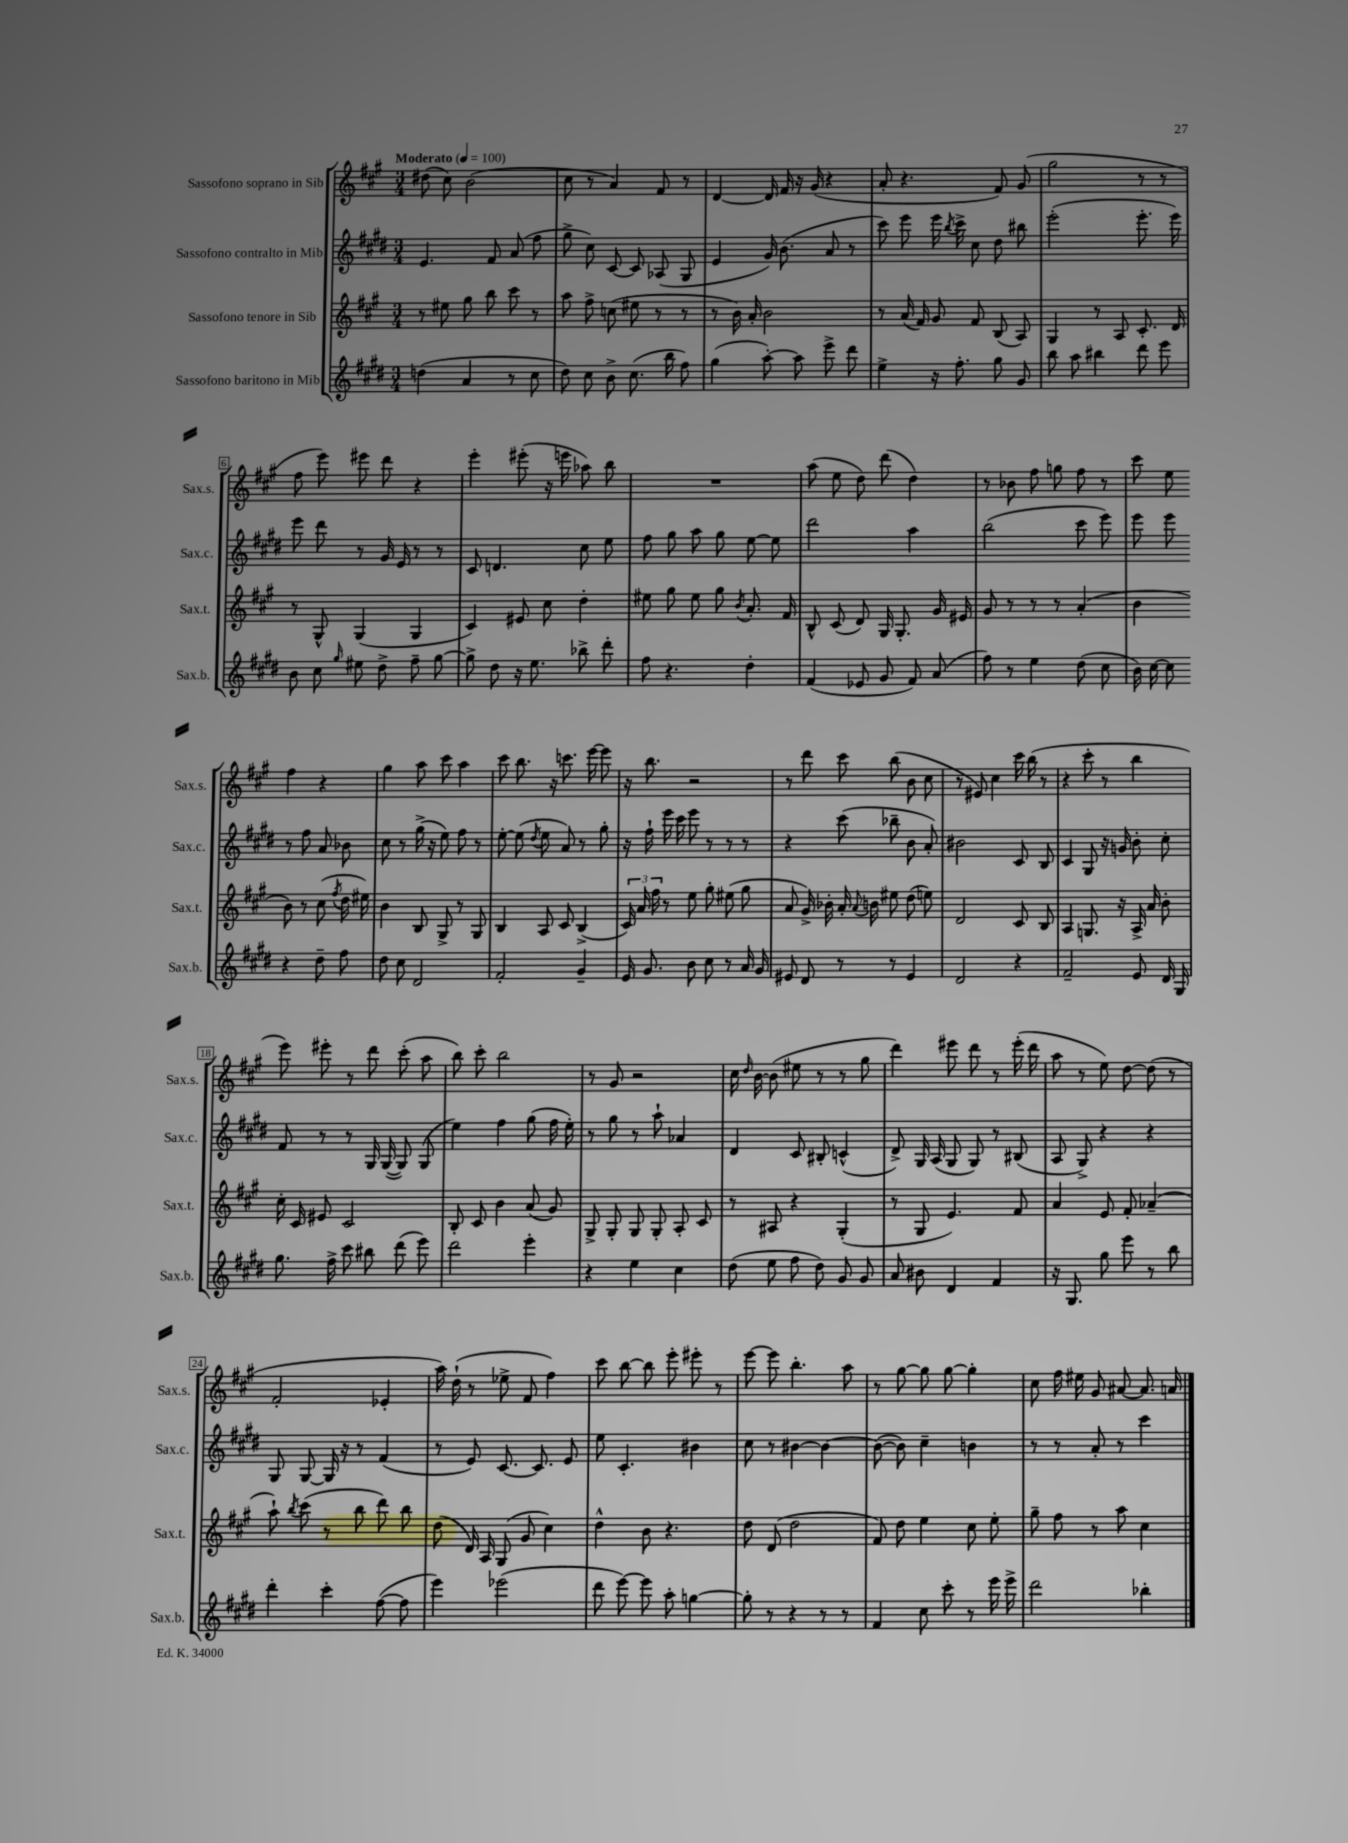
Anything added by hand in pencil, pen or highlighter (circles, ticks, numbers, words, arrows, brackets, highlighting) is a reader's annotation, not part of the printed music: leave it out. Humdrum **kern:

**kern	**kern	**kern	**kern
*staff4	*staff3	*staff2	*staff1
*clefG2	*clefG2	*clefG2	*clefG2
*k[f#c#g#d#]	*k[f#c#g#]	*k[f#c#g#d#]	*k[f#c#g#]
*M3/4	*M3/4	*M3/4	*M3/4
*MM100	*MM100	*MM100	*MM100
(4dd	8r	4.e	(8dd#
.	8ee#	.	8cc#)
4a	8gg#	.	(2b
.	8bb	8f#	.
8r	8ccc#	(8a	.
8cc#	8r	8ff#	.
=	=	=	=
8dd#)	8aa	8gg#^	8cc#
8cc#	8ff#^	8cc#)	8r
8b^	(8cc	[8c#	4a)
(8.cc#	8ee#	8c#]	.
.	8r	(8A-	8f#
16bb	.	.	.
8ff#)	8r	8G#	8r
=	=	=	=
(4gg#	8r	4e	[4d
.	16b)	.	.
.	16a'	.	.
[8aa')	2b	16g#)	16d]
.	.	(8.b	16f#
8aa]	.	.	16r
.	.	.	(16g#
8eee^	.	8a	4r
8ddd#	.	8r	.
=	=	=	=
4ee^	8r	8ccc#)	8a'
.	(16a	8eee	4.r
.	16f#)	.	.
16r	8g#	16eee	.
.	.	8qbb	.
8.ff#'	.	16ccc#^	.
.	8f#	8cc#	.
8gg#	(8B	8dd#	8f#)
8g#	8A)	8bb#	(8g#
=	=	=	=
8bb	4G#	(2eee'	2gg#
8aa	.	.	.
4bb#	8r	.	.
.	8A	.	.
8ddd#	8.c#'	8.eee'	8r
8eee	.	.	8r
.	16d	16eee)	.
=	=	=	=
8b	8r	8eee	8ff#
8cc#	8G#^^	8ddd#	8eee)
16qqgg#	.	.	.
8ee#	(4G#	8r	8eee#
8dd#^	.	16g#	8ddd
.	.	16e	.
8ff#~	4G#	8r	4r
[8gg#	.	8r	.
=	=	=	=
8gg#^]	4c#)	8c#	4eee'
8dd#	.	4.d	.
16r	8e#	.	(8eee#'
8.ee	.	.	.
.	8cc#	.	16r
.	.	.	16eee
8bb-^	4dd'	8cc#	8aa-)
8ddd#'	.	8ee	8bb
=	=	=	=
8ff#	8ee#	8ff#	2.r
4.r	8gg#	8gg#	.
.	8ee#	8aa	.
.	8gg#	8gg#	.
.	8qb	.	.
4dd#'	8.a'	[8ee	.
.	.	8ee]	.
.	16f#	.	.
=	=	=	=
(4f#	8B^^	2ddd#	(8aa
.	(8c#	.	8ee
8e-	8d)	.	8dd)
8g#	16G#	.	(8ddd
.	8.G#'	.	.
8f#)	.	4aa	4dd)
(8a	16g#	.	.
.	16e#	.	.
=	=	=	=
8ff#)	8g#	(2bb	8r
8r	8r	.	8b-
4ee	8r	.	8ff#
.	8r	.	8gg
(8dd#	(4a'	8ccc#	8ff#
8cc#	.	8eee)	8r
=	=	=	=
16b)	4b	8eee	8ccc#
[16cc#	.	.	.
8cc#]	.	8eee	8ee
4r	8b)	8r	4ff#
.	8r	8ff#	.
8dd#~	(8cc#	8a	4r
.	8qff#	.	.
8ff#	16dd	8b-	.
.	16ee#)	.	.
=	=	=	=
8dd#	4b	8cc#	4gg#
8cc#	.	8r	.
2d#	8B	(16gg#^	8aa
.	.	16r	.
.	8G#^	8ee)	8ccc#
.	8r	8ff#	4aa
.	8G#	8r	.
=	=	=	=
2f#'	4B	[8ee'	8ccc#
.	.	(8ee]	8.bb
.	.	8qdd#	.
.	8A	8ee	.
.	.	.	16r
.	8c#	8a)	8.ccc
4g#~	(4B^	8r	.
.	.	.	[16eee
.	.	8gg#'	8eee]
=	=	=	=
16e	24c#)	16r	16r
.	24a	.	.
8.g#	.	16ff#`	8.bb
.	24ff#	.	.
.	8r	16eee	.
.	.	16ccc#	.
8b	8ee	8eee	2r
8cc#	8gg#'	8r	.
8r	(8ee#	8r	.
16a	8gg#	8r	.
16g#	.	.	.
=	=	=	=
8e#	8a	4r	8r
8d#	16g#^)	.	8ddd
.	16b-'	.	.
8r	16a'	(8ccc#	8ccc#
.	8qqa	.	.
.	16b	.	.
8r	8ee#	8bb-~	(8bb
4e#	(8dd	8b	8b
.	8ee)	8a')	8cc#
=	=	=	=
2d#	2d	2b#	8r
.	.	.	8e#)
.	.	.	4cc#
4r	8c#	8c#	16ccc#
.	.	.	(16bb
.	8B	8B	8r
=	=	=	=
2f#~	4A	4c#	4r
.	8.G	8G#	8ccc#'
.	.	16r	8r
.	16r	16g	.
8e	16A^	8b'	4bb
.	16a	.	.
16d#	8b'	8cc#'	.
16G#	.	.	.
=	=	=	=
8.gg#	16cc#'	8f#	8eee)
.	16c#	.	.
.	8e#	8r	8eee#'
16ff#^	.	.	.
8ccc#	2c#	8r	8r
8bb#	.	16G#	8ddd
.	.	([16G#	.
(8ddd#	.	8G#])	(8ccc#'
8eee)	.	(8G#	8aa
=	=	=	=
2ddd#	8B'	4ee)	8bb)
.	8c#	.	8ccc#'
.	4b	4ff#	2bb
4eee'	(8a	(8gg#	.
.	8g#)	16ff#	.
.	.	16ee')	.
=	=	=	=
4r	8G#^	8r	8r
.	8G#'	8gg#	8g#
4ee	8G#	8r	2r
.	8G#'	8aa`	.
4cc#	8A'	4a-	.
.	8c#	.	.
=	=	=	=
(8dd#	8r	4d#	16cc#
.	.	.	16qqdd
.	.	.	[16b
8ee	8A#	.	(8b]
8ff#	4r	8c#	8ee#
8dd#)	.	8B#'	8r
8g#	(4G#'	(4c^^	8r
8g#	.	.	8gg#
=	=	=	=
8a	8r	8d#^)	4ddd)
8b#	8G#	16G#	.
.	.	(16A	.
4d#	4.e)	8G#	8eee#
.	.	8G#)	8ddd
4f#	.	8r	8r
.	8f#	(8B#	(16eee#'
.	.	.	16ddd
=	=	=	=
16r	4a	8A	8aa
8.G#	.	.	.
.	.	8G#^)	8r
8gg#	8e	4r	8ee)
8eee	8f#'	.	[8dd
8r	(4a-~	4r	(8dd]
8bb	.	.	8r
=	=	=	=
4ddd#'	8aa`)	8G#	2f#'
.	8qbb	.	.
.	(8ccc#	[8G#	.
4ccc#'	8r	16G#]	.
.	.	16r	.
.	8bb	8r	.
([8ff#	8ddd)	(4f#	4e-'
8ff#]	8bb	.	.
=	=	=	=
4eee)	(8dd	8r	16aa)
.	.	.	(16dd`
.	16d)	8e)	8r
.	16A	.	.
(2eee-	(8G#	[8.c#	8ee-^
.	8g#	.	8f#
.	.	8.c#]	.
.	4cc#)	.	4ff#)
.	.	8e	.
=	=	=	=
8ddd#	4dd^^	8ee	8ccc#
[8eee)	.	4.c#'	[8bb
8eee]	8b	.	8bb]
8aa'	4.r	.	8eee'
[4gg	.	4b#	8eee#'
.	.	.	8r
=	=	=	=
8gg']	8dd	8cc#	[8eee
8r	(8d	8r	8eee]
4r	2dd	[4b#	4.bb'
8r	.	4b#_	.
8r	.	.	8aa
=	=	=	=
4f#	8f#)	(8b#_	8r
.	8dd	8b#])	[8gg#
8cc#	4ee	4cc#~	8gg#]
8ccc#'	.	.	[8gg#
8r	8cc#	4b	4gg#']
16eee	8ee'	.	.
16eee^	.	.	.
=	=	=	=
2ddd#	8gg#~	8r	8cc#
.	8ff#	8r	16ff#
.	.	.	16ee#
.	8r	8a'	8g#
.	8aa	8r	[8a#
4bb-'	4cc#	4ccc#	8.a#]
.	.	.	16a
==	==	==	==
*-	*-	*-	*-
